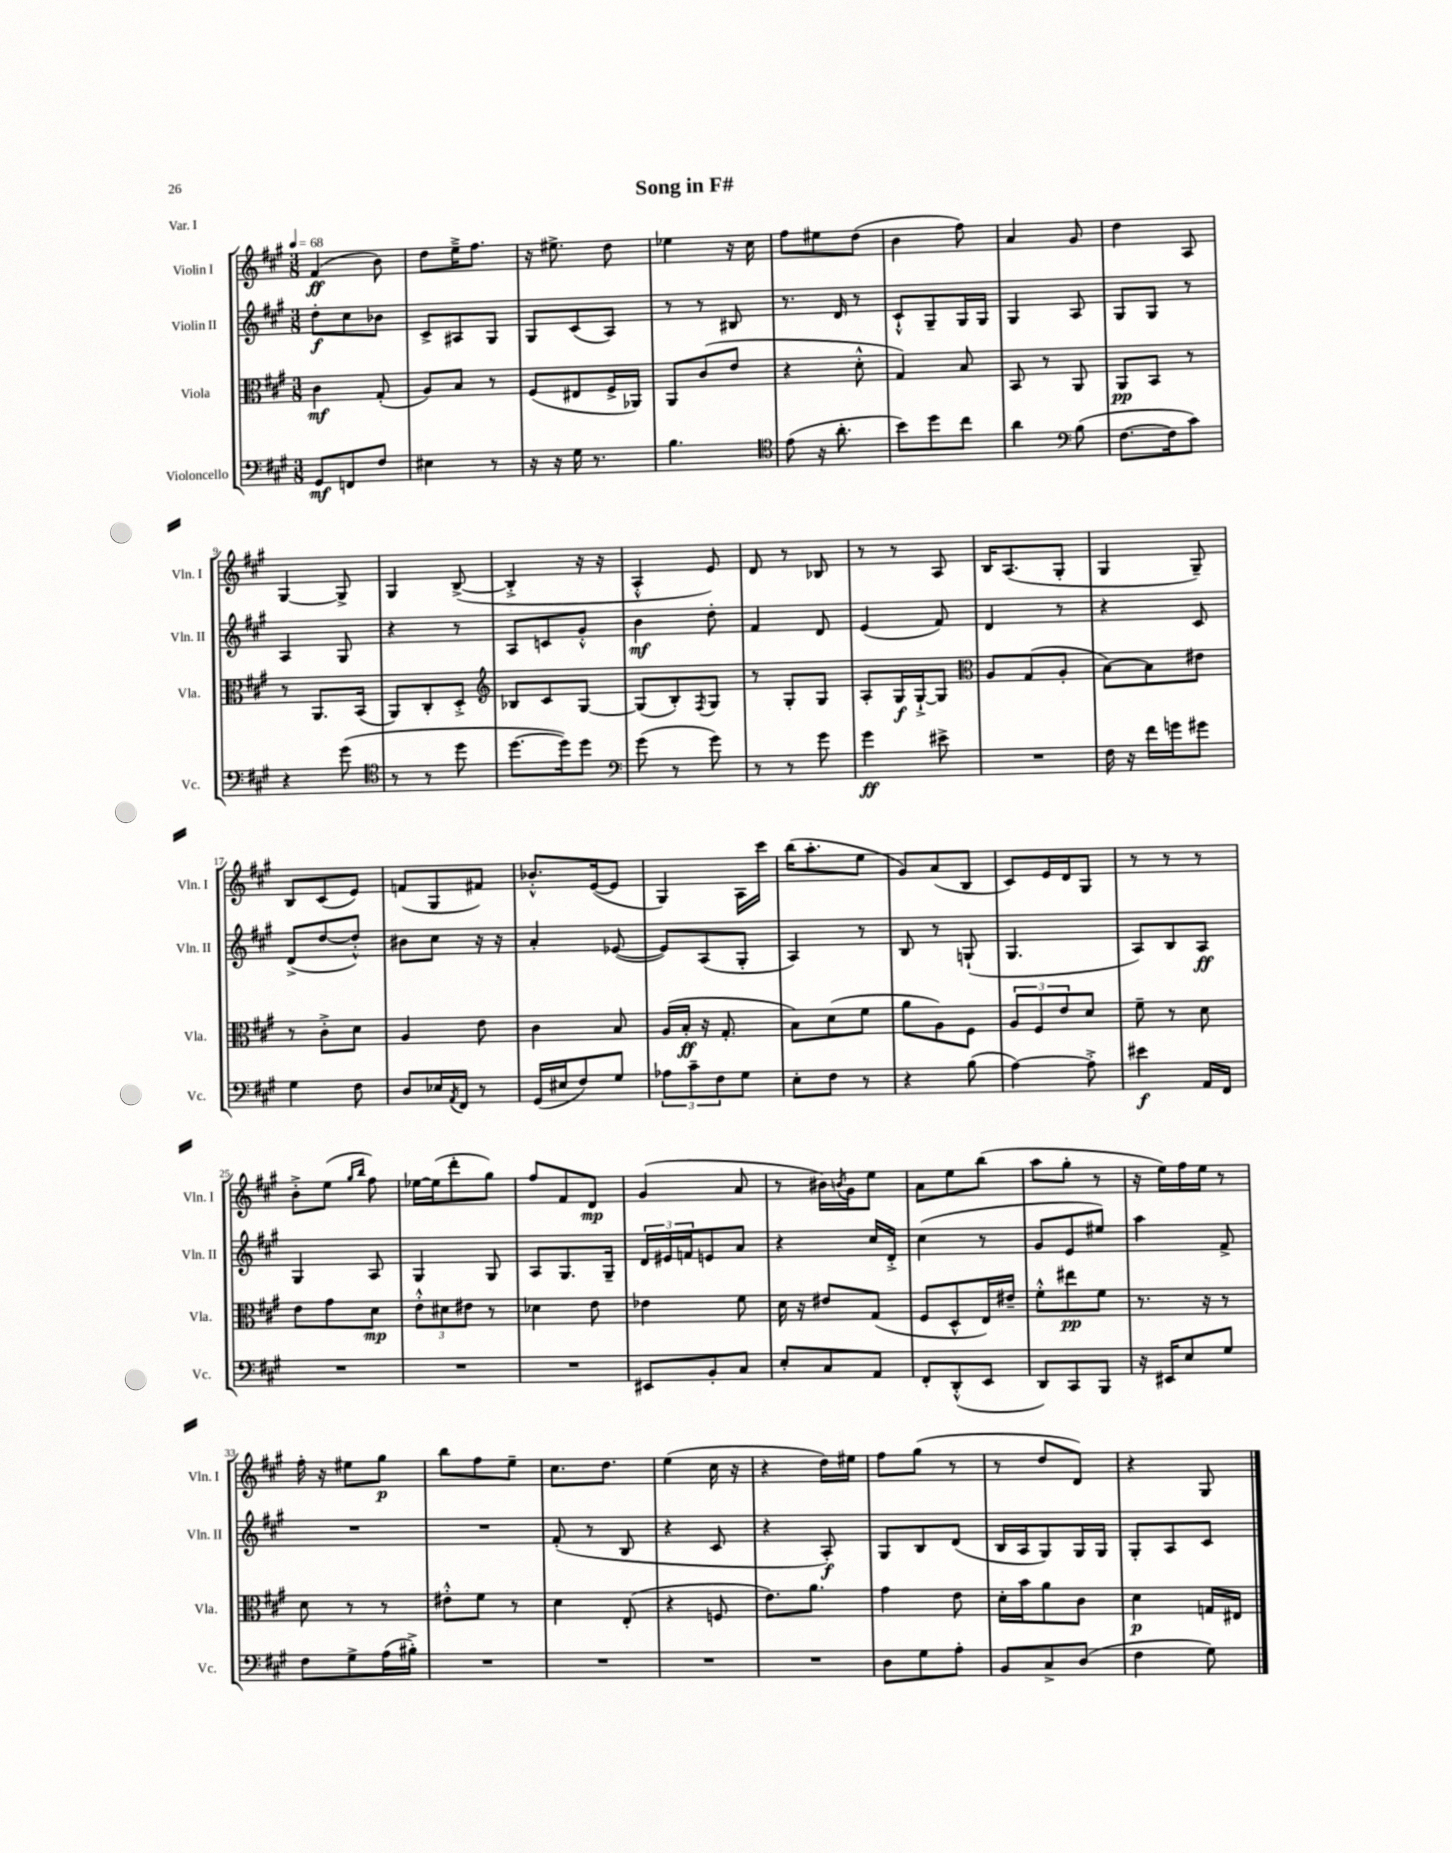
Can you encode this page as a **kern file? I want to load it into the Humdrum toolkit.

**kern	**dynam	**kern	**dynam	**kern	**dynam	**kern	**dynam
*part4	*part4	*part3	*part3	*part2	*part2	*part1	*part1
*staff4	*staff4	*staff3	*staff3	*staff2	*staff2	*staff1	*staff1
*I"Violoncello	*	*I"Viola	*	*I"Violin II	*	*I"Violin I	*
*I'Vc.	*	*I'Vla.	*	*I'Vln. II	*	*I'Vln. I	*
*clefF4	*	*clefC3	*	*clefG2	*	*clefG2	*
*k[f#c#g#]	*	*k[f#c#g#]	*	*k[f#c#g#]	*	*k[f#c#g#]	*
*M3/8	*	*M3/8	*	*M3/8	*	*M3/8	*
*MM68	*	*MM68	*	*MM68	*	*MM68	*
=1	=1	=1	=1	=1	=1	=1	=1
8GG#/L	mf	4c#\	mf	8dd'\L	f	(4f#/	ff
8FFn/	.	.	.	8cc#\	.	.	.
8F#/J	.	(8G#'/	.	8b-X\J	.	8b\)	.
=2	=2	=2	=2	=2	=2	=2	=2
4E#X\	.	8A/L)	.	8c#^/L	.	8dd\L	.
.	.	8B/J	.	8A#X/	.	16ee~^\K	.
.	.	.	.	.	.	8.ff#\J	.
8r	.	8r	.	8G#/J	.	.	.
=3	=3	=3	=3	=3	=3	=3	=3
16r	.	(8F#/L	.	8G#/L	.	16r	.
16r	.	.	.	.	.	8.ee#X^\	.
16G#\	.	8E#X/	.	(8c#/	.	.	.
8.r	.	.	.	.	.	.	.
.	.	16F#^/L	.	8A/J)	.	8dd\	.
.	.	16AA-X/JJ)	.	.	.	.	.
=4	=4	=4	=4	=4	=4	=4	=4
4.B\	.	8AA/L	.	8r	.	4ee-X\	.
.	.	(8c#/	.	8r	.	.	.
.	.	8e/J	.	8B#X/	.	16r	.
.	.	.	.	.	.	16cc#\	.
=5	=5	=5	=5	=5	=5	=5	=5
*clefC4	*	*	*	*	*	*	*
(8e\	.	4r	.	8.r	.	8ff#\L	.
16r	.	.	.	.	.	8ee#X\	.
8.a'\	.	.	.	16d/	.	.	.
.	.	8d'^^\	.	8r	.	(8dd\J	.
=6	=6	=6	=6	=6	=6	=6	=6
8b\L)	.	4G#/)	.	8c#`^^/L	.	4b\	.
8dd\	.	.	.	8G#~/	.	.	.
8cc#\J	.	8B/	.	16G#/L	.	8ff#\)	.
.	.	.	.	16G#/JJ	.	.	.
=7	=7	=7	=7	=7	=7	=7	=7
4a\	.	8BB/	.	4G#/	.	4a/	.
.	.	8r	.	.	.	.	.
*clefF4	*	*	*	*	*	*	*
(8B\	.	8AA/	.	8A/	.	8g#/	.
=8	=8	=8	=8	=8	=8	=8	=8
[8.F#\L	.	8AA/L	pp	8G#/L	.	4dd\	.
.	.	8BB/J	.	8G#/J	.	.	.
16F#\k]	.	.	.	.	.	.	.
8c#\J)	.	8r	.	8r	.	8A/	.
!!LO:LB:g=z
=9	=9	=9	=9	=9	=9	=9	=9
4r	.	8r	.	4A/	.	[4G#/	.
.	.	8.AA/L	.	.	.	.	.
(8g#\	.	.	.	8G#/	.	8G#^/]	.
.	.	(16BB/Jk	.	.	.	.	.
=10	=10	=10	=10	=10	=10	=10	=10
*clefC4	*	*	*	*	*	*	*
8r	.	8AA/L)	.	4r	.	4G#/	.
8r	.	8C#'/	.	.	.	.	.
8dd\	.	8D'^/J	.	8r	.	([8B^/	.
=11	=11	=11	=11	=11	=11	=11	=11
*	*	*clefG2	*	*	*	*	*
[8.dd\L	.	8B-X/L	.	8A/L	.	4B'^/]	.
.	.	8c#/	.	8cn/	.	.	.
16dd\k])	.	.	.	.	.	.	.
8dd\J	.	[8G#/J	.	8g#'^^/J	.	16r	.
.	.	.	.	.	.	16r	.
=12	=12	=12	=12	=12	=12	=12	=12
*clefF4	*	*	*	*	*	*	*
(8g#\	.	(8G#/L]	.	4b\	mf	4A'^^/	.
8r	.	8B'/)	.	.	.	.	.
.	.	8qF#/	.	.	.	.	.
8g#\)	.	8G#/J	.	8dd'\	.	8e/)	.
=13	=13	=13	=13	=13	=13	=13	=13
8r	.	8r	.	4f#/	.	8d/	.
8r	.	8G#'/L	.	.	.	8r	.
8g#\	.	8G#/J	.	8d/	.	8B-X/	.
=14	=14	=14	=14	=14	=14	=14	=14
4g#\	ff	8A'/L	.	(4e/	.	8r	.
.	.	16G#/L	f	.	.	8r	.
.	.	[16G#`^/J	.	.	.	.	.
8e#X^\	.	8G#/J]	.	8f#/)	.	8A/	.
=15	=15	=15	=15	=15	=15	=15	=15
*	*	*clefC3	*	*	*	*	*
4.r	.	8A/L	.	4d/	.	16B/KL	.
.	.	.	.	.	.	(8.A/	.
.	.	(8G#/	.	.	.	.	.
.	.	8A'/J	.	8r	.	8G#'/J	.
=16	=16	=16	=16	=16	=16	=16	=16
16F#\	.	[8B\L)	.	4r	.	4G#/	.
16r	.	.	.	.	.	.	.
16f#\LL	.	8B\]	.	.	.	.	.
16gn\J	.	.	.	.	.	.	.
8g#X\J	.	8e#X\J	.	8c#/	.	8G#~/)	.
!!LO:LB:g=z
=17	=17	=17	=17	=17	=17	=17	=17
4G#\	.	8r	.	(8d^/L	.	8B/L	.
.	.	8c#'^\L	.	[8dd/	.	(8c#/	.
8F#\	.	8d\J	.	8dd'^^/J])	.	8e/J)	.
=18	=18	=18	=18	=18	=18	=18	=18
8D/L	.	4A/	.	8b#X\L	.	(8fn/L	.
16E-X/L	.	.	.	8cc#\J	.	8G#/	.
8qAA/	.	.	.	.	.	.	.
16FF#/JJ	.	.	.	.	.	.	.
8r	.	8e\	.	16r	.	8f#X/J)	.
.	.	.	.	16r	.	.	.
=19	=19	=19	=19	=19	=19	=19	=19
(16GG#/LL	.	4c#\	.	4a'/	.	8.b-X'^^/L	.
16E#X/J	.	.	.	.	.	.	.
8F#/)	.	.	.	.	.	.	.
.	.	.	.	.	.	([16e/k	.
8G#/J	.	8B/	.	([8e-X/	.	8e/J]	.
=20	=20	=20	=20	=20	=20	=20	=20
12A-X\L	.	(16A/LL	.	8e-/L])	.	4G#/)	.
.	.	16B'/JJ	ff	.	.	.	.
12c#~\	.	.	.	.	.	.	.
.	.	16r	.	(8A/	.	.	.
12F#\	.	.	.	.	.	.	.
.	.	8.G#'/	.	.	.	.	.
8G#\J	.	.	.	8G#'/J	.	16A\LL	.
.	.	.	.	.	.	16ccc#\JJ	.
=21	=21	=21	=21	=21	=21	=21	=21
8E'\L	.	8B\L)	.	4A/)	.	(16bb\KL	.
.	.	.	.	.	.	8.aa'\	.
8F#\J	.	(8d\	.	.	.	.	.
8r	.	8f#\J	.	8r	.	8ee\J	.
=22	=22	=22	=22	=22	=22	=22	=22
4r	.	8a\L	.	8B/	.	8g#/L)	.
.	.	8A\)	.	8r	.	(8a/	.
(8B\	.	8F#\J	.	(8Gn`/	.	8B/J	.
=23	=23	=23	=23	=23	=23	=23	=23
[4A\)	.	12A/L	.	4.G#/	.	8c#/L)	.
.	.	12F#/	.	.	.	.	.
.	.	.	.	.	.	16e/L	.
.	.	12e/	.	.	.	.	.
.	.	.	.	.	.	16d/J	.
8A'^\]	.	8d/J	.	.	.	8G#/J	.
=24	=24	=24	=24	=24	=24	=24	=24
4e#X\	f	8f#~\	.	8A/L)	.	8r	.
.	.	8r	.	8B/	.	8r	.
16AA/LL	.	8d\	.	8A/J	ff	8r	.
16FF#/JJ	.	.	.	.	.	.	.
!!LO:LB:g=z
=25	=25	=25	=25	=25	=25	=25	=25
4.r	.	8e\L	.	4G#/	.	8b'^\L	.
.	.	8g#\	.	.	.	(8ee\J	.
.	.	.	.	.	.	16qqgg#/LL	.
.	.	.	.	.	.	16qqbb/JJ	.
.	.	8d\J	mp	8A/	.	8ff#\)	.
=26	=26	=26	=26	=26	=26	=26	=26
4.r	.	12e'^^\L	.	4G#/	.	[16ee-X\LL	.
.	.	.	.	.	.	(16ee-\J]	.
.	.	12d#X\	.	.	.	.	.
.	.	.	.	.	.	8ddd'\	.
.	.	12e#X\J	.	.	.	.	.
.	.	8r	.	8G#/	.	8gg#\J)	.
=27	=27	=27	=27	=27	=27	=27	=27
4.r	.	4d-X\	.	8A/L	.	8ff#/L	.
.	.	.	.	8.G#/	.	8f#/	.
.	.	8e\	.	.	.	8d/J	mp
.	.	.	.	16G#~/Jk	.	.	.
=28	=28	=28	=28	=28	=28	=28	=28
8EE#X/L	.	4e-X\	.	24d/LL	.	(4g#/	.
.	.	.	.	24e#X/	.	.	.
.	.	.	.	24fn/J	.	.	.
8BB'/	.	.	.	8en/	.	.	.
8C#/J	.	8f#\	.	8a/J	.	8a/	.
=29	=29	=29	=29	=29	=29	=29	=29
8E'/L	.	16d\	.	4r	.	8r	.
.	.	16r	.	.	.	.	.
8C#/	.	8e#X/L	.	.	.	16b#X\LL)	.
.	.	.	.	.	.	8qbn/	.
.	.	.	.	.	.	16g#\J	.
8AA/J	.	(8G#/J	.	16cc#/LL	.	8ee\J	.
.	.	.	.	16d'^/JJ	.	.	.
=30	=30	=30	=30	=30	=30	=30	=30
8FF#'/L	.	8F#/L	.	(4cc#\	.	8a\L	.
(8DD'^^/	.	8D^^/	.	.	.	8ee\	.
8EE/J	.	16E/L)	.	8r	.	(8bb\J	.
.	.	16e#X~/JJ	.	.	.	.	.
=31	=31	=31	=31	=31	=31	=31	=31
8DD/L)	.	8f#'^^\L	.	8g#/L	.	8aa\L	.
8CC#/	.	8ee#X\	pp	8e/	.	8gg#'\J	.
8BBB/J	.	8f#\J	.	8ee#X/J)	.	8r	.
=32	=32	=32	=32	=32	=32	=32	=32
16r	.	8.r	.	4aa\	.	16r	.
16EE#X/KL	.	.	.	.	.	16ee\LL)	.
8E/	.	.	.	.	.	16ff#\	.
.	.	16r	.	.	.	16ee\JJ	.
8G#/J	.	8r	.	8f#^/	.	8r	.
!!LO:LB:g=z
=33	=33	=33	=33	=33	=33	=33	=33
8F#\L	.	8d\	.	4.r	.	16ff#'\	.
.	.	.	.	.	.	16r	.
8G#^\	.	8r	.	.	.	8ee#X\L	.
(16A\L	.	8r	.	.	.	8gg#\J	p
16B#X'^\JJ)	.	.	.	.	.	.	.
=34	=34	=34	=34	=34	=34	=34	=34
4.r	.	8e#X'^^\L	.	4.r	.	8bb\L	.
.	.	8f#\J	.	.	.	8ff#\	.
.	.	8r	.	.	.	8ee~\J	.
=35	=35	=35	=35	=35	=35	=35	=35
4.r	.	4d\	.	(8f#'/	.	8.cc#\L	.
.	.	.	.	8r	.	.	.
.	.	.	.	.	.	8.dd\J	.
.	.	(8E'/	.	8B/	.	.	.
=36	=36	=36	=36	=36	=36	=36	=36
4.r	.	4r	.	4r	.	(4ee\	.
.	.	8Fn/	.	8c#/	.	16cc#\	.
.	.	.	.	.	.	16r	.
=37	=37	=37	=37	=37	=37	=37	=37
4.r	.	8.e\L)	.	4r	.	4r	.
.	.	8.a\J	.	.	.	.	.
.	.	.	.	8A'/)	f	16dd\LL)	.
.	.	.	.	.	.	16ee#X\JJ	.
=38	=38	=38	=38	=38	=38	=38	=38
8D\L	.	4g#\	.	8G#/L	.	8ff#\L	.
8G#\	.	.	.	8B/	.	(8gg#\J	.
8A'\J	.	8e\	.	(8d/J	.	8r	.
=39	=39	=39	=39	=39	=39	=39	=39
8BB/L	.	16d'\LL	.	16B/LL	.	8r	.
.	.	16b\J	.	16A/J	.	.	.
8C#^/	.	8a\	.	8G#/)	.	8dd/L	.
(8D/J	.	8c#\J	.	16G#/L	.	8d/J)	.
.	.	.	.	16G#/JJ	.	.	.
=40	=40	=40	=40	=40	=40	=40	=40
4F#\	.	4d\	p	8G#'/L	.	4r	.
.	.	.	.	8A/	.	.	.
8G#\)	.	16Gn/LL	.	8c#/J	.	8G#/	.
.	.	16E#X/JJ	.	.	.	.	.
==	==	==	==	==	==	==	==
*-	*-	*-	*-	*-	*-	*-	*-
